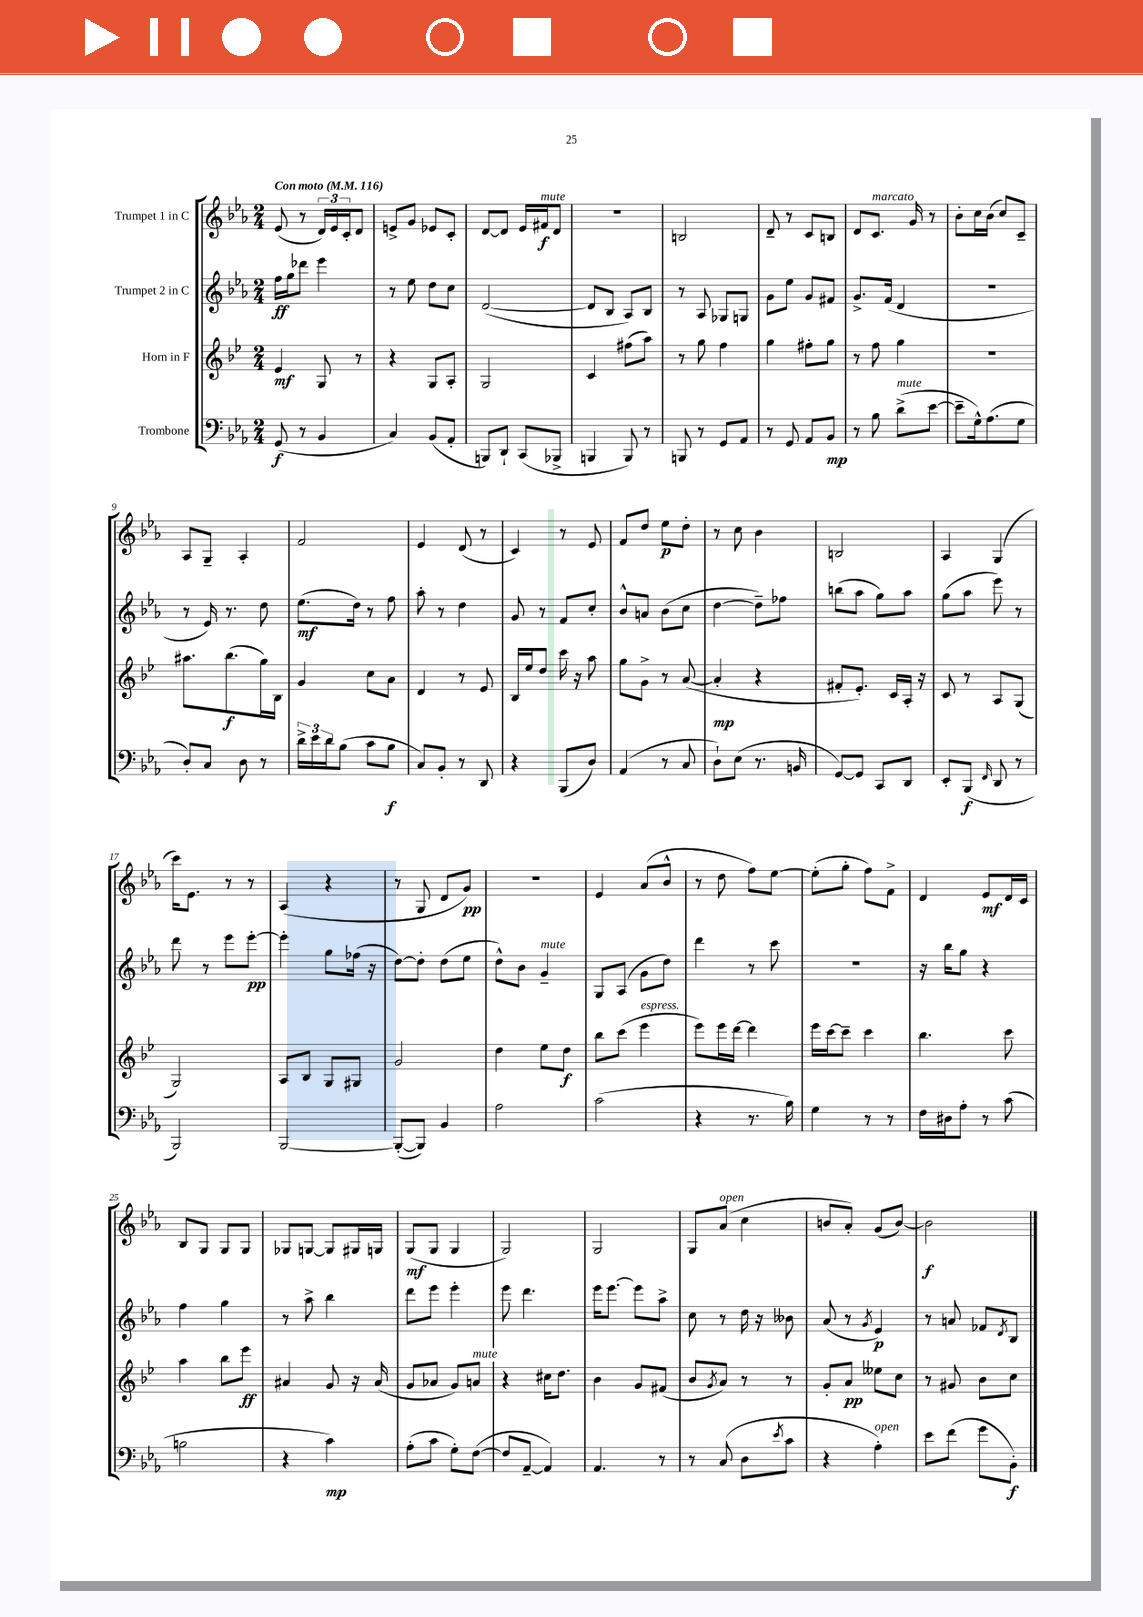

**kern	**dynam	**kern	**dynam	**kern	**dynam	**kern	**dynam
*part4	*part4	*part3	*part3	*part2	*part2	*part1	*part1
*staff4	*staff4	*staff3	*staff3	*staff2	*staff2	*staff1	*staff1
*I"Trombone	*	*I"Horn in F	*	*I"Trumpet 2 in C	*	*I"Trumpet 1 in C	*
*clefF4	*	*clefG2	*	*clefG2	*	*clefG2	*
*k[b-e-a-]	*	*k[b-e-]	*	*k[b-e-a-]	*	*k[b-e-a-]	*
*M2/4	*	*M2/4	*	*M2/4	*	*M2/4	*
*MM116	*	*MM116	*	*MM116	*	*MM116	*
=1	=1	=1	=1	=1	=1	=1	=1
!	!	!	!	!	!	!LO:TX:a:B:t=Con moto	!
(8GG/	f	4e-/	mf	16ff\LL	ff	(8e-/	.
.	.	.	.	16gg\J	.	.	.
8r	.	.	.	8ddd-X\J	.	8r	.
4BB-/	.	8G/	.	4eee-\	.	24d/LL)	.
.	.	.	.	.	.	24e-/	.
.	.	.	.	.	.	24c'/J	.
.	.	8r	.	.	.	8d/J	.
=2	=2	=2	=2	=2	=2	=2	=2
4C/)	.	4r	.	8r	.	8en^/L	.
.	.	.	.	8ee-\	.	8g/J	.
(8BB-/L	.	8G/L	.	8dd\L	.	8e-X/L	.
8AA-'/J	.	8A'/J	.	8cc\J	.	8c'/J	.
=3	=3	=3	=3	=3	=3	=3	=3
8BBBn/L)	.	2G/	.	([2d/	.	[8d/L	.
8DD`/J	.	.	.	.	.	8d/J]	.
(8CC/L	.	.	.	.	.	16e-/LL	.
!	!	!	!	!	!	!LO:TX:a:i:t=mute	!
.	.	.	.	.	.	16f#X/J	f
8BBB-X^/J	.	.	.	.	.	8d/J	.
=4	=4	=4	=4	=4	=4	=4	=4
4BBBn/	.	4c/	.	8d/L]	.	2r	.
.	.	.	.	8B-/J	.	.	.
8BBB/)	.	(8ff#X\L	.	8A-/L)	.	.	.
8r	.	8aa\J)	.	8B-/J	.	.	.
=5	=5	=5	=5	=5	=5	=5	=5
8BBBn/	.	8r	.	8r	.	2Bn/	.
8r	.	8gg\	.	8A-/	.	.	.
8GG/L	.	4ff\	.	8G-X/L	.	.	.
8AA-/J	.	.	.	8Gn/J	.	.	.
=6	=6	=6	=6	=6	=6	=6	=6
8r	.	4gg\	.	8g\L	.	8d~/	.
8GG/	.	.	.	8ee-\J	.	8r	.
8AA-/L	.	8ff#X'\L	.	8g/L	.	8c/L	.
8BB-/J	mp	8gg\J	.	8f#X/J	.	8Bn/J	.
=7	=7	=7	=7	=7	=7	=7	=7
8r	.	8r	.	8.g^/L	.	8d/L	.
!	!	!	!	!	!	!LO:TX:a:i:t=marcato	!
8B-\	.	8ff\	.	.	.	8.c/J	.
.	.	.	.	(16f/Jk	.	.	.
!LO:TX:a:i:t=mute	!	!	!	!	!	!	!
(8d^\L	.	4gg\	.	4d/	.	.	.
.	.	.	.	.	.	16g/	.
[8e-\J	.	.	.	.	.	8r	.
=8	=8	=8	=8	=8	=8	=8	=8
8e-~\L]	.	2r	.	2r	.	8b-'\L	.
16G^^\k)	.	.	.	.	.	16cc\L	.
(8.A-\	.	.	.	.	.	(16b-\JJ	.
.	.	.	.	.	.	8cc/L)	.
8G\J	.	.	.	.	.	8c~/J	.
!!LO:LB:g=z
=9	=9	=9	=9	=9	=9	=9	=9
8D'/L)	.	8.aa#X\L	.	8r	.	8A-/L	.
8C/J	.	.	.	16e-/)	.	8G~/J	.
.	.	(8.bb-\	f	8.r	.	.	.
8D\	.	.	.	.	.	4A-'/	.
8r	.	16gg\L)	.	8dd\	.	.	.
.	.	16B-\JJ	.	.	.	.	.
=10	=10	=10	=10	=10	=10	=10	=10
24d^\LL	.	4g/	.	(8.ee-\L	mf	2f/	.
24e-\	.	.	.	.	.	.	.
24d\J	.	.	.	.	.	.	.
(8B-\J	.	.	.	.	.	.	.
.	.	.	.	16dd\Jk)	.	.	.
8c\L	.	8cc\L	.	8r	.	.	.
8B-\J	f	8a\J	.	8ff\	.	.	.
=11	=11	=11	=11	=11	=11	=11	=11
8C/L)	.	4d/	.	8aa-'\	.	4e-/	.
8BB-'/J	.	.	.	8r	.	.	.
8r	.	8r	.	4dd\	.	(8d/	.
8DD/	.	8e-/	.	.	.	8r	.
=12	=12	=12	=12	=12	=12	=12	=12
4r	.	16B-/LL	.	8g/	.	4c/)	.
.	.	16ee-/J	.	.	.	.	.
.	.	8dd/J	.	8r	.	.	.
(8BBB-/L	.	16ccc\	.	8f/L	.	8r	.
.	.	16r	.	.	.	.	.
8D/J)	.	8aa\	.	8cc'/J	.	8e-/	.
=13	=13	=13	=13	=13	=13	=13	=13
(4AA-/	.	8gg\L	.	8b-^^/L	.	8f/L	.
.	.	8g^\J	.	8an/J	.	8dd/J	.
8r	.	8r	.	(8b-\L	.	8ee-\L	p
8C/	.	([8a/	.	8cc\J	.	8dd'\J	.
=14	=14	=14	=14	=14	=14	=14	=14
8D`\L)	.	4a'/]	mp	[4dd\	.	8r	.
(8E-\J	.	.	.	.	.	8cc\	.
8.r	.	4r	.	8dd~\L])	.	4b-\	.
.	.	.	.	8ff-X\J	.	.	.
16BBn/	.	.	.	.	.	.	.
=15	=15	=15	=15	=15	=15	=15	=15
[8GG/L)	.	8f#X'/L	.	(8bbn\L	.	2Bn/	.
8GG/J]	.	8.e-'/J)	.	8aa-\J	.	.	.
8CC/L	.	.	.	8gg\L)	.	.	.
.	.	16c/LL	.	.	.	.	.
8DD/J	.	16A'/JJ	.	8aa-\J	.	.	.
.	.	16r	.	.	.	.	.
=16	=16	=16	=16	=16	=16	=16	=16
8EE-'/L	.	8c/	.	(8gg\L	.	4A-/	.
(8BBB-/J	f	8r	.	8aa-\J	.	.	.
16qqFF/	.	.	.	.	.	.	.
8DD/	.	8A/L	.	8eee-\)	.	(4G/	.
8r	.	(8G/J	.	8r	.	.	.
!!LO:LB:g=z
=17	=17	=17	=17	=17	=17	=17	=17
2BBB-/)	.	2G/)	.	8ddd\	.	16ccc\KL)	.
.	.	.	.	.	.	8.e-\J	.
.	.	.	.	8r	.	.	.
.	.	.	.	8eee-\L	.	8r	.
.	.	.	.	[8eee-'\J	pp	8r	.
=18	=18	=18	=18	=18	=18	=18	=18
[2BBB-/	.	8A/L	.	4eee-'\]	.	(4A-/	.
.	.	8B-/J	.	.	.	.	.
.	.	8G/L	.	8gg\L	.	4r	.
.	.	8G#X/J	.	(16ff-X\Jk	.	.	.
.	.	.	.	16r	.	.	.
=19	=19	=19	=19	=19	=19	=19	=19
(8BBB-'/L_	.	2g/	.	[8dd\L)	.	8r	.
8BBB-/J])	.	.	.	8dd'\J]	.	8G/	.
4BB-/	.	.	.	(8dd\L	.	8d/L	.
.	.	.	.	8ee-\J	.	8g/J)	pp
=20	=20	=20	=20	=20	=20	=20	=20
2A-\	.	4dd\	.	8dd^^\L)	.	2r	.
.	.	.	.	8b-\J	.	.	.
!	!	!	!	!LO:TX:a:i:t=mute	!	!	!
.	.	8ee-\L	.	4g~/	.	.	.
.	.	8dd\J	f	.	.	.	.
=21	=21	=21	=21	=21	=21	=21	=21
(2c\	.	8bb-\L	.	8G/L	.	4e-/	.
.	.	(8ccc\J	.	(8A-/J	.	.	.
!	!	!LO:TX:a:i:t=espress.	!	!	!	!	!
.	.	4eee-\	.	8g\L	.	(8a-/L	.
.	.	.	.	8dd\J)	.	8b-^^/J	.
=22	=22	=22	=22	=22	=22	=22	=22
4r	.	8eee-\L)	.	4ddd\	.	8r	.
.	.	16eee-\L	.	.	.	8dd\	.
.	.	[16ddd\JJ	.	.	.	.	.
8.r	.	4ddd\]	.	8r	.	8ff\L)	.
.	.	.	.	8ccc\	.	[8ee-\J	.
16B-\)	.	.	.	.	.	.	.
=23	=23	=23	=23	=23	=23	=23	=23
4G\	.	16eee-\LL	.	2r	.	(8ee-'\L]	.
.	.	[16ccc\J	.	.	.	.	.
.	.	8ccc~\J]	.	.	.	8gg'\J	.
8r	.	4ccc\	.	.	.	8ff\L)	.
8r	.	.	.	.	.	8f^\J	.
=24	=24	=24	=24	=24	=24	=24	=24
16F\LL	.	4.bb-\	.	16r	.	4d/	.
16D#X\J	.	.	.	16bb-\KL	.	.	.
8A-'\J	.	.	.	8gg\J	.	.	.
8r	.	.	.	4r	.	8e-/L	mf
(8c\	.	8ccc\	.	.	.	16d/L	.
.	.	.	.	.	.	16c/JJ	.
!!LO:LB:g=z
=25	=25	=25	=25	=25	=25	=25	=25
2Bn\	.	4aa\	.	4ff\	.	8B-/L	.
.	.	.	.	.	.	8G/J	.
.	.	8bb-\L	.	4gg\	.	8G/L	.
.	.	8eee-\J	ff	.	.	8G/J	.
=26	=26	=26	=26	=26	=26	=26	=26
4r	.	4a#X/	.	8r	.	8G-X/L	.
.	.	.	.	8aa-^\	.	[8Gn/J	.
4c\)	mp	8g/	.	4bb-\	.	8G/L]	.
.	.	16r	.	.	.	16G#X/L	.
.	.	(16a#/	.	.	.	16Gn/JJ	.
=27	=27	=27	=27	=27	=27	=27	=27
(8A-'\L	.	8g/L	.	8ddd\L	.	(8G/L	mf
8c\J	.	8a-X/J	.	8eee-\J	.	8G/J	.
8G'\L)	.	8g/L)	.	4eee-'\	.	4G/	.
!	!	!LO:TX:a:i:t=mute	!	!	!	!	!
([8F\J	.	8an/J	.	.	.	.	.
=28	=28	=28	=28	=28	=28	=28	=28
8F/L]	.	4r	.	8eee-\	.	2G/)	.
[8AA-~/J	.	.	.	4.ddd\	.	.	.
4AA-/])	.	16cc#X\KL	.	.	.	.	.
.	.	8.dd\J	.	.	.	.	.
=29	=29	=29	=29	=29	=29	=29	=29
4.AA-/	.	4b-\	.	16eee-\KL	.	2G/	.
.	.	.	.	[8.eee-\J	.	.	.
.	.	8g/L	.	8eee-\L]	.	.	.
8r	.	(8f#X/J	.	8aa-^\J	.	.	.
=30	=30	=30	=30	=30	=30	=30	=30
8r	.	8b-/L	.	8cc\	.	8G/L	.
.	.	8qg/	.	.	.	.	.
!	!	!	!	!	!	!LO:TX:a:i:t=open	!
(8C/	.	8a/J)	.	8r	.	(8a-/J	.
8D\L	.	8r	.	16dd\	.	4cc\	.
.	.	.	.	16r	.	.	.
8qe-/	.	.	.	.	.	.	.
8c\J	.	8r	.	8b--X\	.	.	.
=31	=31	=31	=31	=31	=31	=31	=31
4r	.	8g'/L	.	(8a-/	.	8bn/L	.
.	.	8a/J	pp	8r	.	8a-'/J)	.
.	.	.	.	8qg/	.	.	.
!LO:TX:a:i:t=open	!	!	!	!	!	!	!
4A-'\)	.	8ee--X\L	.	4e-/)	p	(8g/L	.
.	.	8cc\J	.	.	.	[8b/J)	.
=32	=32	=32	=32	=32	=32	=32	=32
8e-\L	.	8r	.	8r	.	2b\]	f
(8f\J	.	8g#X/	.	8an/	.	.	.
8g\L	.	8b-\L	.	8f-X/L	.	.	.
.	.	.	.	8qd/	.	.	.
8BB-'\J)	f	8cc\J	.	8B-/J	.	.	.
==	==	==	==	==	==	==	==
*-	*-	*-	*-	*-	*-	*-	*-
